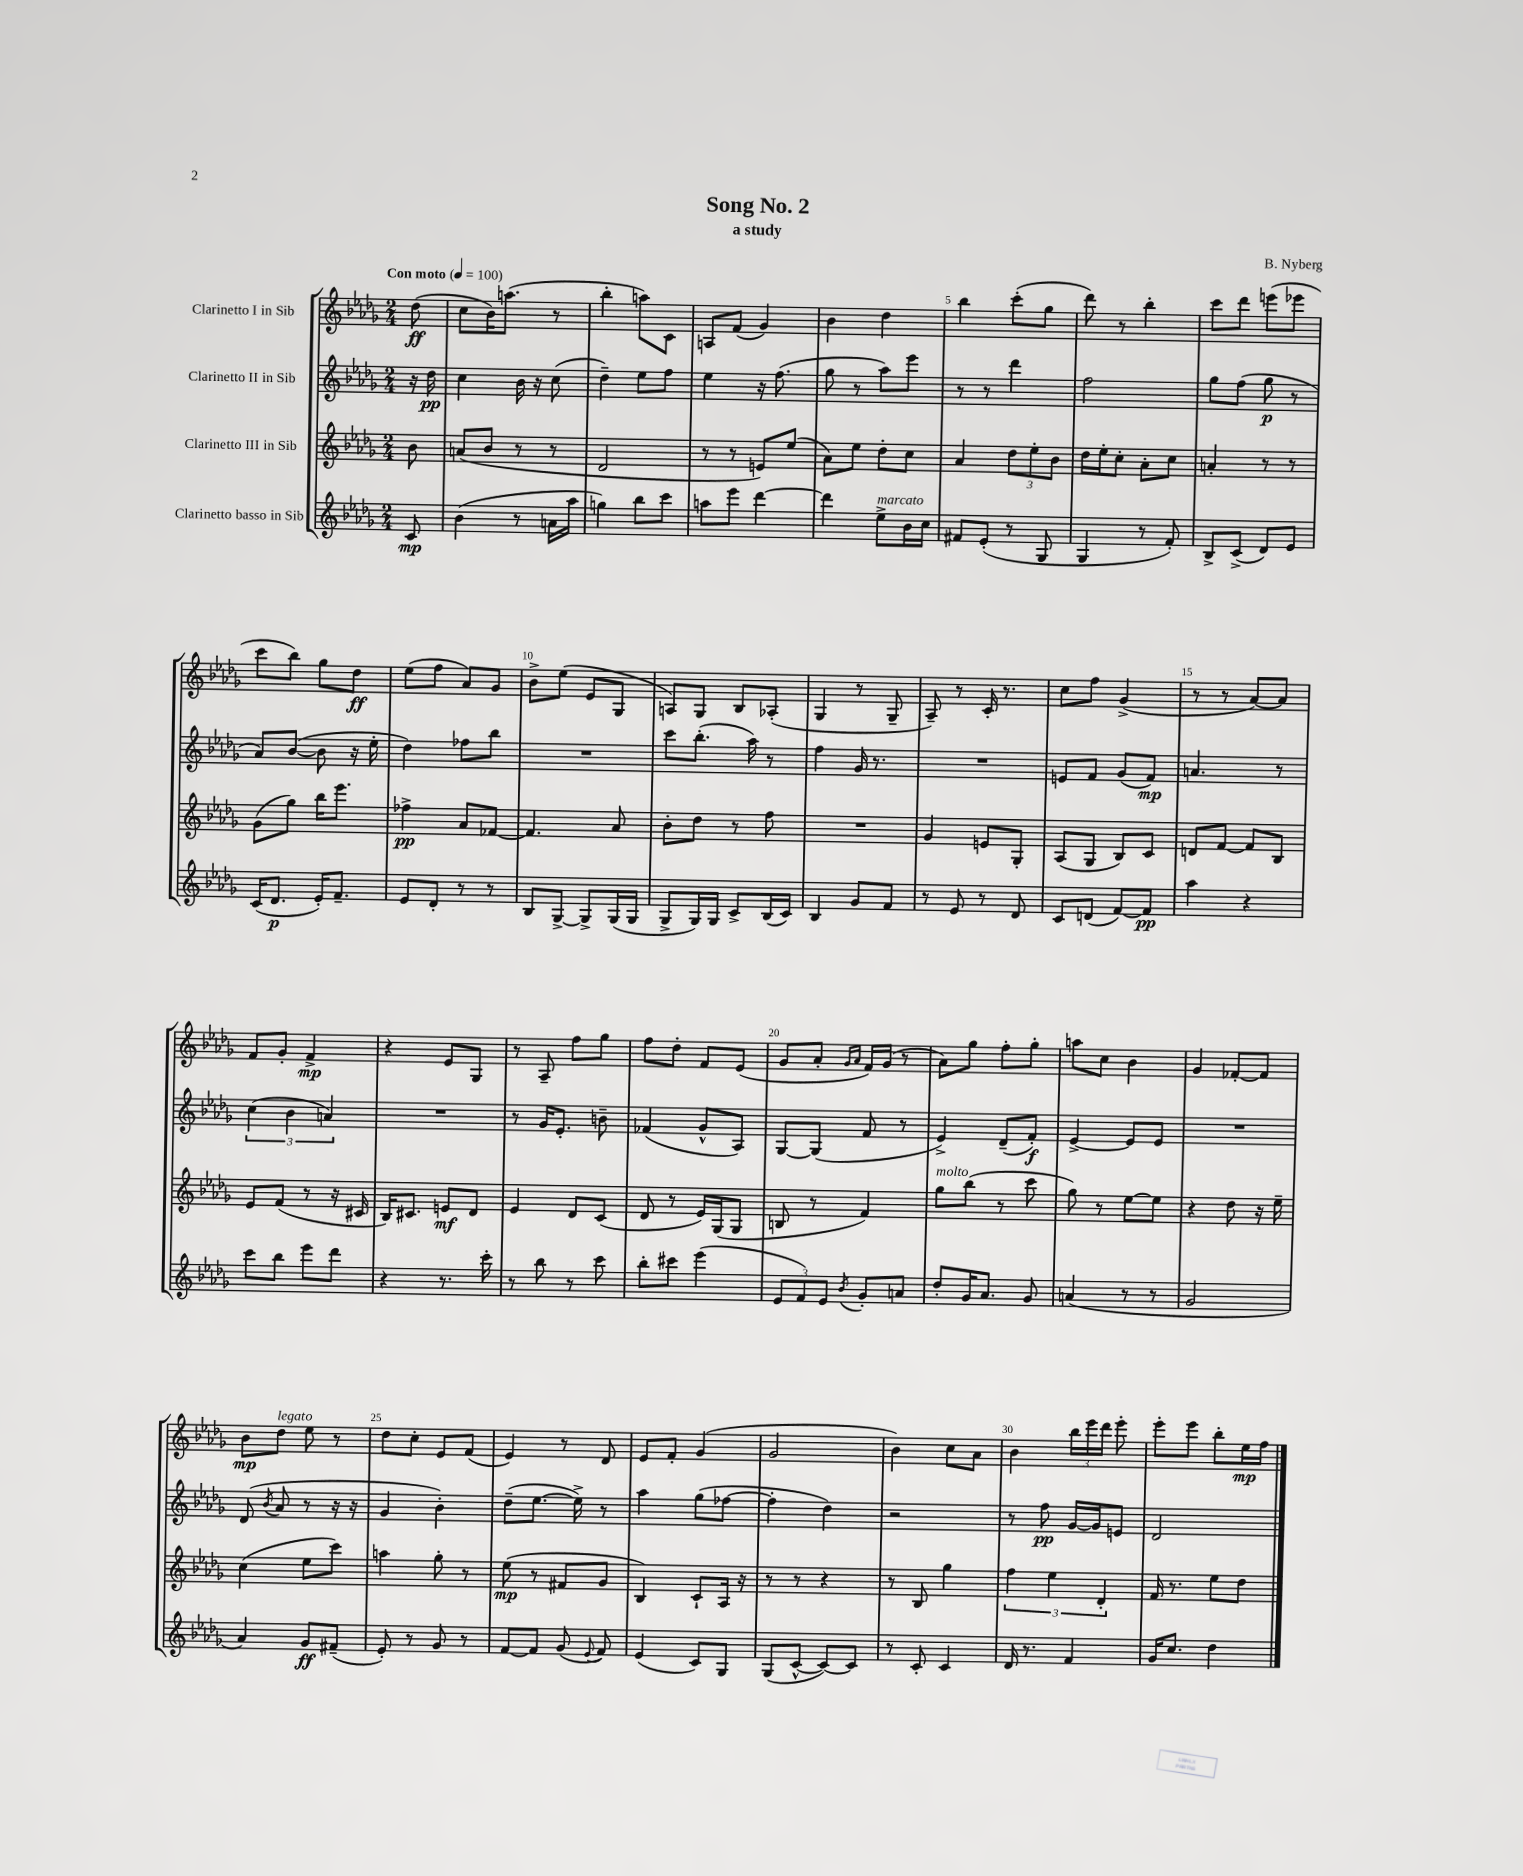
\header { title = "Song No. 2" composer = "B. Nyberg" subtitle = "a study" }
<<
\new StaffGroup <<
\new Staff = "s0" \with { instrumentName = "Clarinetto I in Sib" } {
    \clef treble \key des \major \numericTimeSignature \time 2/4 \partial 8 \tempo "Con moto" 4 = 100
    \autoBeamOff des''8\ff( |
    c''8[ bes'16) a''8.]( r8 |
    bes''4-. a''8[) c'8] |
    a8[ f'8]( ges'4) |
    bes'4 des''4 |
    bes''4 c'''8[-.( ges''8] |
    des'''8) r8 bes''4-. |
    c'''8[ des'''8] e'''8[( ees'''8] |
    c'''8[ bes''8]) ges''8[ des''8]\ff |
    ees''8[( f''8] aes'8[) ges'8] |
    bes'8[-> ees''8]( ees'8[ ges8] |
    a8[) ges8] bes8[ aes8]-.( |
    ges4 r8 ges8-- |
    aes8--) r8 c'16-. r8. |
    c''8[ f''8] ges'4->( |
    r8 r8 aes'8[~) aes'8] |
    f'8[ ges'8]-. f'4->\mp |
    r4 ees'8[ ges8] |
    r8 aes8-- f''8[ ges''8] |
    f''8[ des''8]-. f'8[ ees'8]( |
    ges'8[ aes'8]-. \grace { ges'16[ aes'16] } f'16[) ges'16]( r8 |
    aes'8[) ges''8] f''8[-. ges''8]-. |
    a''8[ c''8] bes'4 |
    ges'4 fes'8[~-. fes'8] |
    bes'8[\mp des''8]^\markup { \italic "legato" } ees''8 r8 |
    des''8[ c''8]-. ees'8[ f'8]( |
    ees'4) r8 des'8 |
    ees'8[ f'8]-. ges'4( |
    ges'2 |
    bes'4) c''8[ aes'8] |
    bes'4 \tuplet 3/2 { bes''16[ ees'''16 des'''16] } ees'''8-. |
    ees'''8[-. ees'''8] bes''8[-. ees''16\mp f''16] \bar "|." |
}
\new Staff = "s1" \with { instrumentName = "Clarinetto II in Sib" } {
    \clef treble \key des \major \numericTimeSignature \time 2/4 \partial 8
    \autoBeamOff r16 des''16\pp |
    c''4 bes'16 r16 c''8( |
    des''4--) ees''8[ f''8] |
    ees''4 r16 f''8.( |
    ges''8 r8 aes''8[) ees'''8] |
    r8 r8 des'''4 |
    f''2 |
    ges''8[ f''8]( ges''8\p r8 |
    aes'8[) bes'8]~( bes'8 r16 ees''16-. |
    des''4) fes''8[ bes''8] |
    R2 |
    c'''8[ bes''8.]-.( aes''16) r8 |
    f''4 ges'16 r8. |
    R2 |
    e'8[ f'8] ges'8[( f'8]\mp) |
    a'4. r8 |
    \tuplet 3/2 { c''4( bes'4 a'4) } |
    R2 |
    r8 ges'16[ ees'8.]-. b'8-- |
    fes'4( ges'8[-^ aes8]) |
    ges8[~ ges8]( f'8 r8 |
    ees'4->) des'8[--( f'8]-.\f) |
    ees'4~-> ees'8[ ees'8] |
    R2 |
    des'8( \acciaccatura { bes'8 } aes'8 r8 r16 r16 |
    ges'4 bes'4-.) |
    des''8[--( ees''8.]~ ees''16->) r8 |
    aes''4 ges''8[( fes''8]~ |
    fes''4-. des''4) |
    r2 |
    r8 f''8\pp ges'16[~ ges'16 e'8] |
    des'2 \bar "|." |
}
\new Staff = "s2" \with { instrumentName = "Clarinetto III in Sib" } {
    \clef treble \key des \major \numericTimeSignature \time 2/4 \partial 8
    \autoBeamOff bes'8 |
    a'8[( bes'8] r8 r8 |
    des'2 |
    r8 r8 e'8[) ees''8]( |
    aes'8[) ees''8] des''8[-. c''8] |
    aes'4 \tuplet 3/2 { des''8[ ees''8-. bes'8] } |
    des''16[ ees''16-. c''8]-. aes'8[-. c''8] |
    a'4-. r8 r8 |
    ges'8[( ges''8]) bes''16[ ees'''8.] |
    fes''4->\pp aes'8[ fes'8]~ |
    fes'4. aes'8 |
    bes'8[-. des''8] r8 f''8 |
    R2 |
    ges'4 e'8[ ges8]-. |
    aes8[( ges8] bes8[) c'8] |
    d'8[ f'8]~ f'8[ bes8] |
    ees'8[ f'8]( r8 r16 cis'16 |
    bes16[) cis'8.] e'8[\mf des'8] |
    ees'4 des'8[ c'8]( |
    des'8 r8 ees'16[) ges16( ges8] |
    b8 r8 f'4) |
    ges''8[^\markup { \italic "molto" } bes''8]( r8 c'''8 |
    ges''8) r8 ees''8[~ ees''8] |
    r4 des''8 r16 ees''16-- |
    c''4( ees''8[ c'''8]) |
    a''4 ges''8-. r8 |
    ees''8\mp( r8 fis'8[ ges'8] |
    bes4) c'8[-! aes16] r16 |
    r8 r8 r4 |
    r8 bes8 ges''4 |
    \tuplet 3/2 { f''4 ees''4 des'4-. } |
    f'16 r8. ees''8[ des''8] \bar "|." |
}
\new Staff = "s3" \with { instrumentName = "Clarinetto basso in Sib" } {
    \clef treble \key des \major \numericTimeSignature \time 2/4 \partial 8
    \autoBeamOff c'8\mp |
    bes'4( r8 a'16[ aes''16] |
    g''4) bes''8[ c'''8] |
    a''8[ ees'''8] des'''4~ |
    des'''4 ees''8[->^\markup { \italic "marcato" } bes'16 c''16] |
    fis'8[ ees'8]-.( r8 ges8 |
    ges4 r8 f'8-.) |
    bes8[-> c'8]->( des'8[) ees'8] |
    c'16[( des'8.]\p ees'16[-.) f'8.]-- |
    ees'8[ des'8]-. r8 r8 |
    bes8[ ges8]~-> ges8[-> ges16( ges16] |
    ges8[-> ges16) ges16] c'8[-> bes16( c'16]) |
    bes4 ges'8[ f'8] |
    r8 ees'8 r8 des'8 |
    c'8[ d'8]( f'8[~) f'8]\pp |
    aes''4 r4 |
    c'''8[ bes''8] ees'''8[ des'''8] |
    r4 r8. c'''16-. |
    r8 bes''8 r8 c'''8 |
    bes''8[-. cis'''8] ees'''4( |
    \tuplet 3/2 { ees'8[ f'8) ees'8] } \acciaccatura { bes'8 } ges'8[-. a'8] |
    des''8[-. ges'16 aes'8.] ges'8 |
    a'4( r8 r8 |
    ges'2 |
    aes'4) ges'8[\ff fis'8]--( |
    ees'8-.) r8 ges'8 r8 |
    f'8[~ f'8] ges'8( \appoggiatura { ees'8 } f'8) |
    ees'4( c'8[) ges8] |
    ges8[( c'8]~-^ c'8[~) c'8] |
    r8 c'8-. c'4 |
    des'16 r8. f'4 |
    ges'16[ c''8.] des''4 \bar "|." |
}
>>
>>
\layout { \context { \Score \override BarNumber.break-visibility = ##(#f #t #t) barNumberVisibility = #(every-nth-bar-number-visible 5) } }
